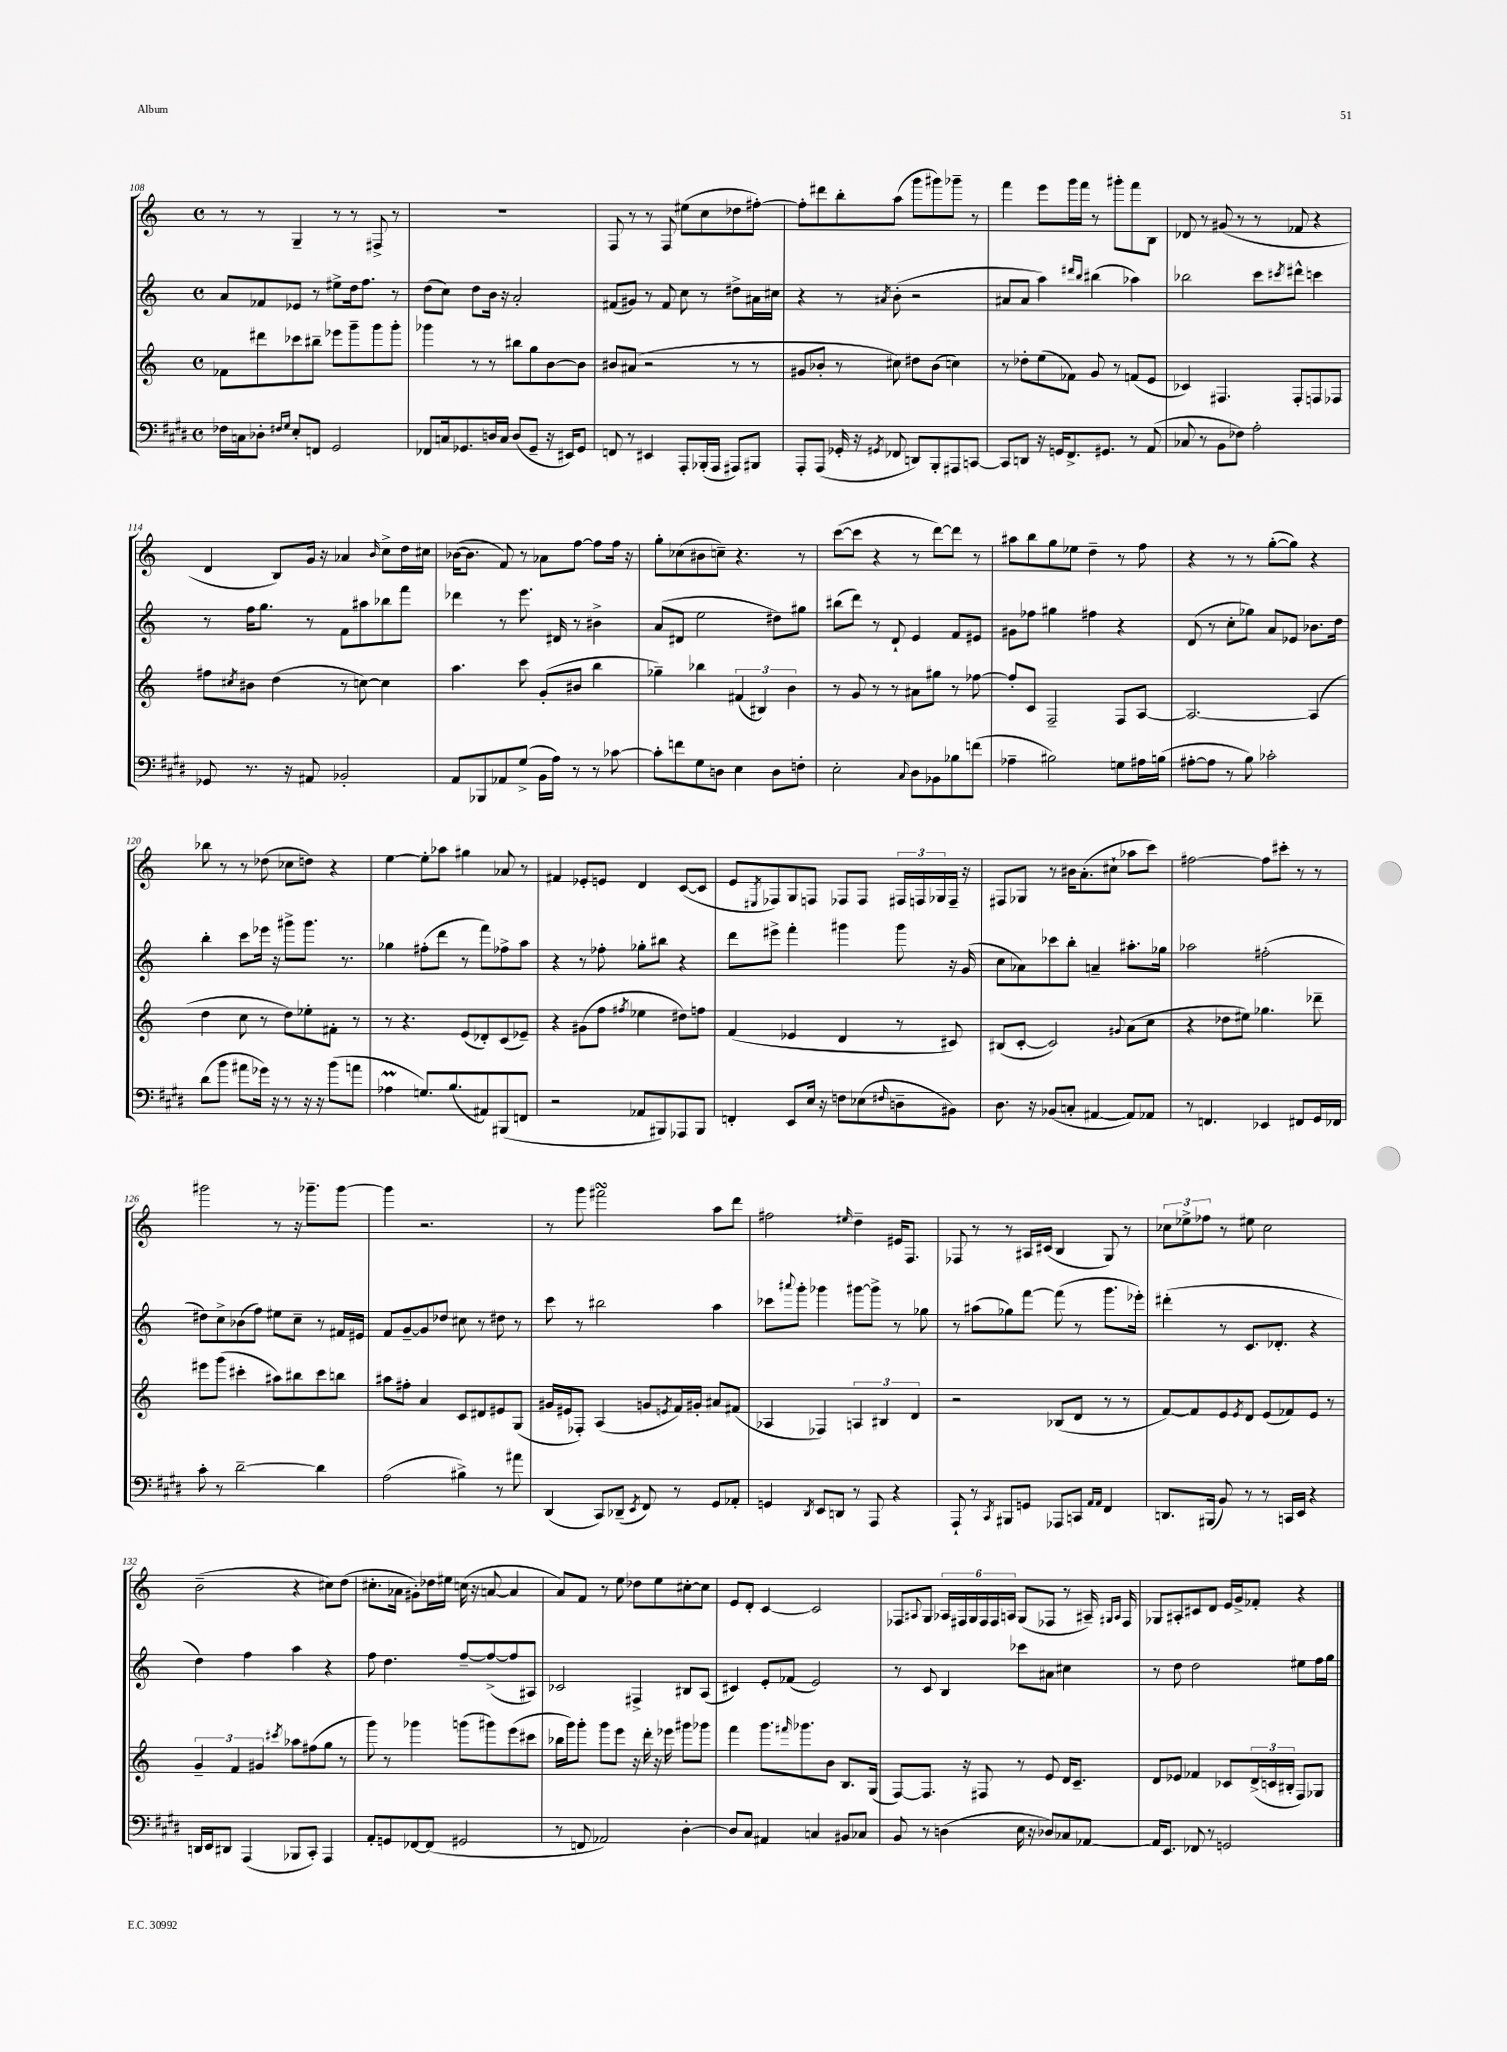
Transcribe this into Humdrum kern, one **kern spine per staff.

**kern	**kern	**kern	**kern
*staff4	*staff3	*staff2	*staff1
*clefF4	*clefG2	*clefG2	*clefG2
*k[f#c#g#d#]	*k[]	*k[]	*k[]
*M4/4	*M4/4	*M4/4	*M4/4
*met(c)	*met(c)	*met(c)	*met(c)
16F-	8f-	8a	8r
16C	.	.	.
8D-'	8ddd#	8f-	8r
16qqF#	.	.	.
16qqG#	.	.	.
8E'	8ccc-	8e-	4G~
8FF	8bb#~	8r	.
2GG#	8eee-	8ee#^	8r
.	8ggg~	16dd	8r
.	.	8.ff	.
.	8ggg	.	8F#^
.	8ggg'	8r	8r
=	=	=	=
8FF-	4ggg-	(8dd	1r
16C	.	8cc)	.
8.GG-	.	.	.
.	8r	8dd	.
16D	8r	16b	.
16C	.	16r	.
(8D	8bb#	2a'	.
8GG-~	8gg	.	.
16r	[8b	.	.
16EE#)	.	.	.
8GG-	8b]	.	.
=	=	=	=
8FF	8b#	(8f#	8F
8r	(8a#	8g#)	8r
4EE#	2r	8r	8r
.	.	8f#	8F
8AAA'	.	8cc	(8ee#
(16BBB-'	.	8r	8cc
16AAA	.	.	.
8AAA#)	8r	8dd#^	8dd-
8BBB#	8r	16a#	[8ff#')
.	.	16cc#	.
=	=	=	=
8AAA'	8g#	4r	8ff#']
(8AAA	8b-'	.	8ddd#
16GG-'	8r	8r	8bb'
16r	.	.	.
8qGG#	.	8qa#	.
8FF-	8cc#)	(8b'	(8aa
8DD)	8dd#	2r	8ggg
8BBB'	(8b-	.	8ggg#)
8AAA#	4cc)	.	8ggg-~
[8CC	.	.	8r
=	=	=	=
8CC]	8r	8a#	4fff
8DD	8dd-'	8a#	.
16r	(8ee	4aa)	8eee
16GG	.	.	.
8.FF#^	8f-)	.	16ggg
.	.	.	16fff
.	.	16qqddd#	.
.	.	16qqbb	.
.	8g	(4bb#	8r
8.GG#	.	.	.
.	8r	.	8ggg#'
8r	(8f	4aa-)	8fff
(8AA	8e	.	8B
=	=	=	=
8C-	4c-)	2bb-	8d-
8r	.	.	8r
8BB	4.F#	.	(8g#
8F-)	.	.	8r
2A'	.	8ccc	8r
.	.	8qccc#	.
.	8F#'	8ddd#^^	8f-
.	8F	4ccc	4r
.	8F-	.	.
=	=	=	=
8GG-	8ff#	8r	4d
.	8qcc#	.	.
8.r	8b#	16ff	.
.	.	8.gg	.
.	(4dd	.	8B)
16r	.	.	.
8AA#	.	8r	16g
.	.	.	16r
2BB-'	8r	8f	4a-
.	[8cc)	8aa#	.
.	.	.	16qqb
.	4cc]	8bb-	8cc^
.	.	8fff	16dd
.	.	.	16cc#
=	=	=	=
8AA	4.aa	4ddd-	([16b-
.	.	.	8.b-]
8BBB-	.	.	.
8AA-	.	8r	8f)
(8G#^	8ccc	8.eee	8r
16BB	(8g'	.	8a-
16A)	.	16d#	.
8r	8b#	8r	[8ff
8r	4bb	4b#^	8ff]
[8c-	.	.	16ff
.	.	.	16r
=	=	=	=
8c-']	4gg-~)	(8a	8gg'
8f	.	8d#	(8cc-
8G#	4bb-	2ee	8b#
8D	.	.	8cc~)
4E	(6f#	.	4.r
.	6B#)	.	.
8D	.	8dd#)	.
.	6b	.	.
8F'	.	8gg#	8r
=	=	=	=
2E'	8r	(8bb#	([8ccc
.	8g	8ddd)	8ccc]
.	8r	8r	4r
.	8r	8d`	.
8qqC#	.	.	.
8D#	8a#	4e	8r
8BB-	8gg#	.	[8ddd)
8B-	8r	8f	8ddd]
(8f	[8ff-	8e#	8r
=	=	=	=
4A-~	8ff-']	8g#	8aa#
.	8c	8ff-	8bb
2B#)	2F~	4gg#	8gg
.	.	.	8ee-
.	.	4ff#	4dd~
8G	8F	4r	8r
16A#	[8A	.	8ff
(16B	.	.	.
=	=	=	=
[8A#'	2.A_	(8d	4r
8A#]	.	8r	.
8r	.	8cc'	8r
8B)	.	8gg-)	8r
2c-'	.	8a	([8gg'
.	.	8e-	8gg])
.	(4A]	8.b-	4r
.	.	16dd	.
=	=	=	=
(8d#	4dd	4bb'	8bb-
8b	.	.	8r
8a#	8cc	8ccc	8r
16g-)	8r	16eee-	(8dd-
16r	.	16r	.
8r	8dd)	8ggg#^	8cc-
16r	8ee-'	8.ggg#	8dd)
16r	.	.	.
(8b	8f#'	.	4r
.	.	8.r	.
8a	8r	.	.
=	=	=	=
4A-	8r	4gg-	[4ee
.	4.r	.	.
8.G)	.	(8ff#'	8ee']
.	.	8ddd	8aa-
(8.B	.	.	.
.	(8e	8r	4gg#
8AA#)	8d-')	8fff)	.
(8BBB#	(8c	8ff-^	8a-
8FF	8e-~)	8aa	8r
=	=	=	=
2r	4r	4r	4f#
.	(8g#	8r	8e-'
.	8ff	8ff-'	8e
.	8qff#	.	.
8AA-	4ee-	8gg-'	4d
8BBB#)	.	8bb#	.
8AAA-	8dd#)	4r	([8c
8BBB#	8ff	.	8c]
=	=	=	=
4FF'	(4f	8ddd	8e
.	.	.	8qE#
.	.	8eee#^	8F-)
8EE	4e-	4fff'	8G
16E	.	.	8F
16r	.	.	.
8F	4d	4ggg#	8F-
(8E-	.	.	8F-
16qqF#	.	.	.
8D~	8r	8ggg#	24F#
.	.	.	24F
.	.	.	24G-
8BB#)	8c#)	16r	16F~
.	.	(16g	16r
=	=	=	=
8.D#	(8B#	8cc	8F#
.	[8c'	8a-)	8G-
16r	.	.	.
(8BB-	2c])	8ccc-	8r
8C'	.	8bb'	16b#
.	.	.	(8.a'
[4AA#	.	4a~	.
.	.	.	8cc#`
.	8qqg#	.	.
8AA#])	(8a	8.aa#'	8aa-
8AA-	8cc	.	8ccc)
.	.	16gg-	.
=	=	=	=
8r	4r	2aa-	[2ff#
4.FF	.	.	.
.	8dd-	.	.
.	8ee#)	.	.
4EE-	4.gg-	(2ff#'	8ff#]
.	.	.	8ccc#'
8FF#	.	.	8r
16GG#	8ddd-~	.	8r
16FF-	.	.	.
=	=	=	=
8c#'	8eee#	8dd#)	2ggg#
8r	(8ggg	8cc^	.
[2d#~	4ccc#'	(8b-	.
.	.	8ff)	.
.	8aa#)	8ee#	8r
.	8bb#	8cc~	16r
.	.	.	8.ggg-~
4d#]	8ccc#	8r	.
.	8bb	16f#	[8ggg-
.	.	16e#	.
=	=	=	=
(2A	8aa#	8f	4ggg-]
.	8ff#'	[8g~	.
.	4a	8g]	2.r
.	.	8dd-	.
4B#^)	8c	8cc#	.
.	8d#	8r	.
8r	8e#	8dd#	.
8a#	(8G	8r	.
=	=	=	=
(4DD#	16g#	8ccc	8r
.	16e#	.	.
.	8F-')	8r	8ggg
8CC#)	(4A	2bb#	2fff#
(8DD-~	.	.	.
8qEE	.	.	.
8FF#)	8g	.	.
.	8qe	.	.
8r	16f)	.	.
.	16g#'	.	.
8GG#	8a#	4aa	8aa
8AA-'	(8f#	.	8ddd
=	=	=	=
4GG	4A-	8ccc-	2ff#
.	.	8qqaaa#	.
.	.	8ggg'	.
8qDD#	.	.	.
8EE	4F-)	4ggg-	.
8DD	.	.	.
.	.	.	16qqee#
8r	6A	[8ggg#	4dd~
8AAA	.	8ggg#^]	.
.	6B#	.	.
4r	.	8r	16e#
.	.	.	8.F
.	6d	.	.
.	.	8gg-	.
=	=	=	=
8AAA`	2r	8r	8F-
8r	.	(8aa#	8r
8qCC#	.	.	.
8BBB#	.	8gg-)	8r
8GG	.	[8fff	16A#
.	.	.	(16c#
8AAA-	(8B-	(8fff]	4B
8CC	8d	8r	.
16qqAA	.	.	.
16qqAA	.	.	.
4FF#	8r	8.ggg	8G)
.	8r	.	8r
.	.	16eee-')	.
=	=	=	=
8.DD	[8f)	(4ddd#'	12cc-
.	.	.	12ee-^
.	8f]	.	.
.	.	.	12ff-
(16BBB#	.	.	.
8BB)	8e	8r	8r
.	8qe	.	.
8r	8d	8.c	8ee#
8r	(8e	.	2cc-
.	.	8.d-'	.
16CC	8f-)	.	.
16EE	.	.	.
4r	8e	4r	.
.	8r	.	.
=	=	=	=
16DD	6g~	4dd)	(2b~
16EE	.	.	.
8DD#	.	.	.
.	6f	.	.
(4AAA	.	4ff	.
.	6g#	.	.
.	8qccc#	.	.
8BBB-	8aa-	4aa	4r
8CC#')	(8ff#	.	.
4AAA	8gg	4r	8cc#)
.	8r	.	(8dd
=	=	=	=
8AA'	8ggg)	8ff	8.cc#'
8GG	8r	4.dd	.
.	.	.	16a-
[8FF-	4ggg-	.	8g#')
(8FF-]	.	.	16dd-
.	.	.	16ee#
2GG#	(8ggg	[8ff~	(16cc
.	.	.	16r
.	8ggg#)	(8ff^_	[8a
.	(8eee	8ff]	4a]
.	8ccc#	8A#)	.
=	=	=	=
8r	16bb-	2c-	8a)
.	16ggg)	.	.
8FF	8ggg'	.	8f
2AA-)	8ggg	.	8r
.	8eee	.	8ee
.	16r	4F#^	8dd-
.	16ddd'	.	.
.	16r	.	8ee
.	16eee-	.	.
[4D#'	8ggg#	8B#	[8cc#'
.	8ggg-	(8A	8cc#]
=	=	=	=
8D#]	4fff	4c#)	8e
8C#	.	.	8d'
4AA#	8.ggg	8e'	[4c
.	.	(8f-	.
.	16qqfff#	.	.
.	8.ggg-	.	.
4C	.	2e)	2c]
.	8b	.	.
8BB#	8.B	.	.
8C-	.	.	.
.	(16G	.	.
=	=	=	=
8BB	[8F)	8r	8F-
.	.	.	8qqA#
8r	8.F]	8c	8G
(4D	.	4B	24A-
.	.	.	24F#
.	16r	.	.
.	.	.	24G
.	8F#	.	24F#
.	.	.	24F#
.	.	.	24A
16E	8r	8ccc-	(8G
16r	.	.	.
8D-)	8e	8a#	8F-
8C-	16d	4cc#	8r
.	8.c~	.	.
[8AA-	.	.	16A#~)
.	.	.	16qqG#
.	.	.	16qqA#
.	.	.	16F-
=	=	=	=
16AA-]	8d	8r	8G-
8.EE	.	.	.
.	8e-	8dd	8A#'
8FF-	4f-	2dd	8c#
8r	.	.	8d
2GG	8c-	.	16e
.	.	.	16g^
.	(24d^	.	8f-'
.	24c	.	.
.	24B#'	.	.
.	8F)	8ee#	4r
.	8G-	16ff	.
.	.	16gg	.
==	==	==	==
*-	*-	*-	*-
